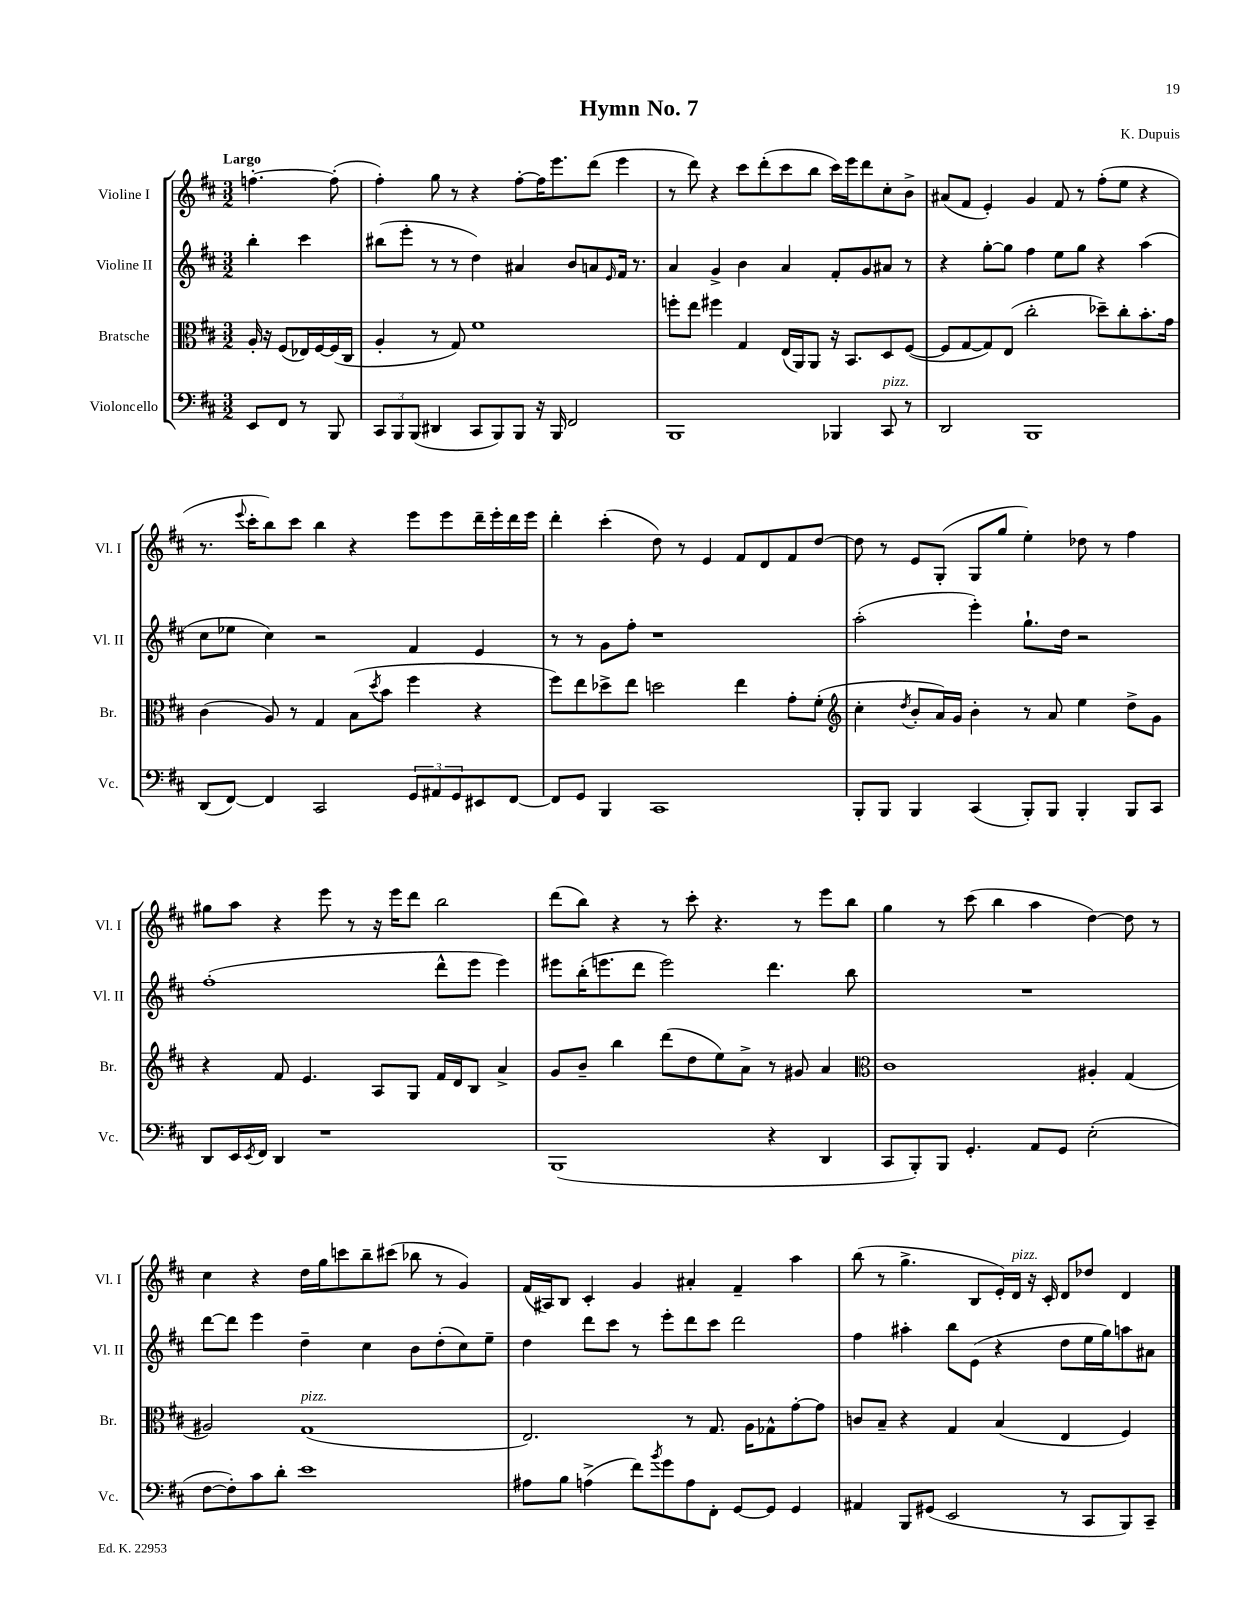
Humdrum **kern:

**kern	**kern	**kern	**kern
*staff4	*staff3	*staff2	*staff1
*clefF4	*clefC3	*clefG2	*clefG2
*k[f#c#]	*k[f#c#]	*k[f#c#]	*k[f#c#]
*M3/2	*M3/2	*M3/2	*M3/2
8EE	16A'	4bb'	[4.ff'
.	16r	.	.
8FF#	(8F#	.	.
8r	16E-)	4ccc#	.
.	[16F#	.	.
8BBB	(16F#]	.	(8ff']
.	16C#	.	.
=	=	=	=
12CC#	4A'	(8bb#	4ff#')
12BBB	.	.	.
.	.	8eee'	.
(12BBB	.	.	.
4DD#	8r	8r	8gg
.	8G)	8r	8r
8CC#	1f#	4dd)	4r
8BBB)	.	.	.
8BBB	.	4a#	[8ff#'
16r	.	.	16ff#]
16BBB	.	.	8.eee
2FF#	.	8b	.
.	.	8a	(8ddd
.	.	16qqe	.
.	.	16f#	4eee
.	.	8.r	.
=	=	=	=
1BBB	8ff'	4a	8r
.	8ee	.	8ddd)
.	4ff#	4g^	4r
.	4G	4b	8ccc#
.	.	.	(8ddd'
.	(16E	4a	8ccc#
.	16AA)	.	.
.	8AA	.	8bb
4BBB-	16r	8f#'	16ccc#)
.	8.BB	.	16eee
.	.	8g	8ddd
8CC#	8D	8a#	8cc#'
8r	([8F#	8r	8b^
=	=	=	=
2DD	8F#]	4r	(8a#
.	[8G	.	8f#
.	8G])	[8gg'	4e')
.	(8E	8gg]	.
1BBB	2cc#'	4ff#	4g
.	.	8ee	8f#
.	.	8gg	8r
.	8dd-~)	4r	(8ff#'
.	8cc#'	.	8ee
.	8.b'	(4aa	4r
.	16g	.	.
=	=	=	=
(8DD	(4c#	8cc#	8.r
[8FF#)	.	8ee-	.
.	.	.	8qqeee
.	.	.	16ccc#'
4FF#]	8A)	4cc#)	8bb)
.	8r	.	8ccc#
2CC#	4G	2r	4bb
.	(8B	.	4r
.	8qdd	.	.
.	8b	.	.
12GG	4ff#	4f#	8eee
12AA#	.	.	.
.	.	.	8eee
12GG	.	.	.
8EE#	4r	4e	16ddd~
.	.	.	16eee'
[8FF#	.	.	16ddd
.	.	.	16eee
=	=	=	=
8FF#]	8ff#)	8r	4ddd'
8GG	8ee	8r	.
4BBB	8dd-^	8g	(4ccc#'
.	8ee	8ff#'	.
1CC#	2dd	1r	8dd)
.	.	.	8r
.	.	.	4e
.	4ee	.	8f#
.	.	.	8d
.	8g'	.	8f#
.	(8f#'	.	[8dd
=	=	=	=
*	*clefG2	*	*
8BBB'	4cc#'	(2aa'	8dd]
8BBB	.	.	8r
.	8qdd	.	.
4BBB	8b'	.	8e
.	16a)	.	(8G'
.	16g	.	.
(4CC#	4b'	4eee')	8G
.	.	.	8gg
8BBB')	8r	8.gg`	4ee')
8BBB	8a	.	.
.	.	16dd	.
4BBB'	4ee	2r	8dd-
.	.	.	8r
8BBB	8dd^	.	4ff#
8CC#	8g	.	.
=	=	=	=
8DD	4r	(1ff#'	8gg#
16EE	.	.	8aa
8qEE	.	.	.
16FF#	.	.	.
4DD	8f#	.	4r
.	4.e	.	.
1r	.	.	8eee
.	.	.	8r
.	8A	.	16r
.	.	.	16eee
.	8G	.	8ddd
.	16f#	8ddd^^	2bb
.	16d	.	.
.	8B	8eee	.
.	4a^	4eee)	.
=	=	=	=
(1BBB	8g	8eee#	(8ddd
.	8b~	(16bb'	8bb)
.	.	8.eee	.
.	4bb	.	4r
.	.	8ddd	.
.	(8ddd	2eee)	8r
.	8dd	.	8ccc#'
.	8ee)	.	4.r
.	8a^	.	.
4r	8r	4.ddd	.
.	8g#	.	8r
4DD	4a	.	8eee
.	.	8bb	8bb
=	=	=	=
*	*clefC3	*	*
8CC#	1c#	1.r	4gg
8BBB')	.	.	.
8BBB	.	.	8r
4.GG'	.	.	(8ccc#
.	.	.	4bb
8AA	.	.	4aa
8GG	.	.	.
(2E'	4A#'	.	[4dd)
.	(4G	.	8dd]
.	.	.	8r
=	=	=	=
[8F#	2A#)	[8ddd	4cc#
8F#'])	.	8ddd]	.
8c#	.	4eee	4r
8d'	.	.	.
1e	(1G	4dd~	16dd
.	.	.	16gg
.	.	.	8ccc
.	.	4cc#	8bb~
.	.	.	(8ccc#
.	.	8b	8bb-
.	.	(8dd'	8r
.	.	8cc#)	4g)
.	.	8ee~	.
=	=	=	=
8A#	2.E)	4dd	(16f#
.	.	.	16A#)
8B	.	.	8B
(4A^	.	8ddd	4c#'
.	.	8ccc#	.
8f#)	.	8r	4g
8qb	.	.	.
8g	.	8eee'	.
8A	8r	8ddd	4a#'
8FF#'	8.G	8ccc#	.
[8GG	.	2ddd	4f#~
.	16A	.	.
8GG]	8G-^^	.	.
4GG	[8g'	.	4aa
.	8g]	.	.
=	=	=	=
4AA#	8c	4ff#	(8bb
.	8B~	.	8r
8BBB	4r	4aa#'	4.gg^
(8GG#	.	.	.
2EE	4G	8bb	.
.	.	(8e	8B
.	(4B	4r	16e')
.	.	.	16d
.	.	.	16r
.	.	.	16c#'
8r	4E	8dd	8d
8CC#	.	16ee	8dd-
.	.	16gg)	.
8BBB)	4F#)	8aa	4d
8CC#~	.	8a#	.
==	==	==	==
*-	*-	*-	*-
